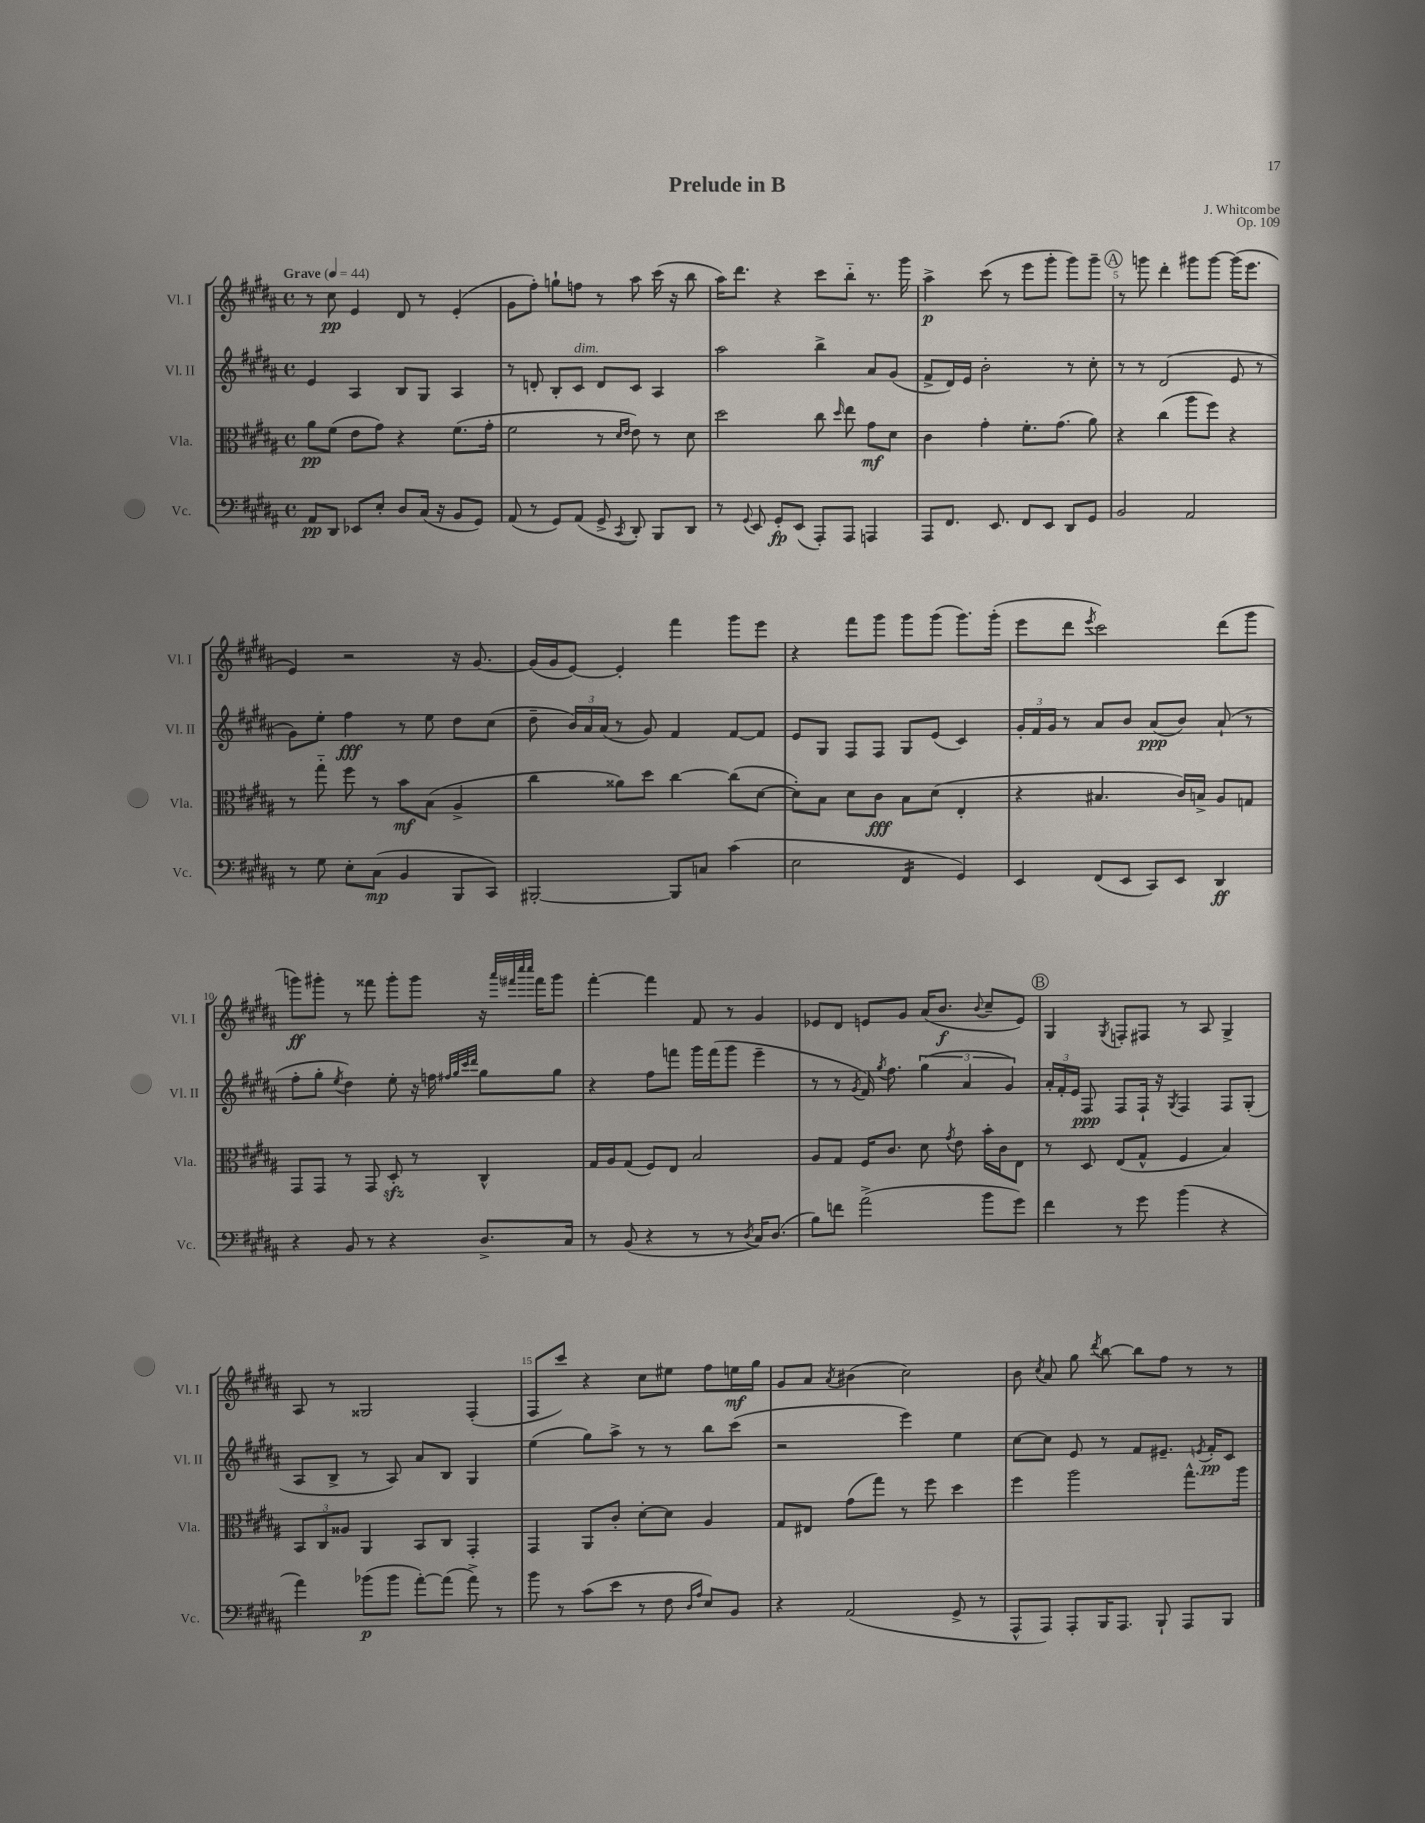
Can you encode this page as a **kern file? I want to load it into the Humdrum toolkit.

**kern	**kern	**kern	**kern
*staff4	*staff3	*staff2	*staff1
*clefF4	*clefC3	*clefG2	*clefG2
*k[f#c#g#d#a#]	*k[f#c#g#d#a#]	*k[f#c#g#d#a#]	*k[f#c#g#d#a#]
*M4/4	*M4/4	*M4/4	*M4/4
*met(c)	*met(c)	*met(c)	*met(c)
*MM44	*MM44	*MM44	*MM44
8AA#	8a#	4e	8r
8DD#	(8f#	.	8cc#
8EE-	8e	4A#	4e
8E'	8g#)	.	.
8D#	4r	8B	8d#
(16C#	.	8G#	8r
16r	.	.	.
8BB	(8.f#	4A#	(4e'
8GG#)	.	.	.
.	16g#'	.	.
=	=	=	=
(8AA#	2f#	8r	8g#
8r	.	8d'	8ff#')
8GG#)	.	8B'	8gg`
(8AA#	.	8c#	8ff
8GG#^	8r	8d	8r
.	16qqd#	.	.
8qCC#	16qqe	.	.
8DD#')	8e)	8c#	8aa#
8BBB	8r	4A#	(16ccc#
.	.	.	16r
8DD#	8d#	.	8bb
=	=	=	=
8r	2dd#	2aa#	16aa#)
.	.	.	8.ddd#
8qqGG#	.	.	.
8EE	.	.	.
8GG#'	.	.	4r
(8EE	.	.	.
8AAA#')	8cc#	4bb^	8ccc#
.	16qqdd#	.	.
8AAA#	8ee	.	8bb'~
4AAA	8g#	8a#	8.r
.	8d#	(8g#	.
.	.	.	16ggg#
=	=	=	=
8AAA#	4c#	8f#^	4aa#^
8.FF#	.	16d#)	.
.	.	16e	.
.	4g#'	2b'	(8ccc#
8.EE	.	.	.
.	.	.	8r
8FF#	8.f#'	.	8eee
8EE	.	.	8ggg#'
.	(8.g#	.	.
8DD#	.	8r	8ggg#)
8GG#	8a#)	8cc#'	8ggg#~
=	=	=	=
2BB	4r	8r	8r
.	.	8r	8ggg
.	(4cc#	(2d#	4ddd#'
2AA#	8aa#	.	8ggg#
.	8ff#)	.	[8ggg#
.	4r	8e	(16ggg#]
.	.	.	8.eee
.	.	8r	.
=	=	=	=
8r	8r	8g#)	4e)
8G#	8gg#'~	8ee'	.
8E'	8ff#	4ff#	2r
(8C#	8r	.	.
4BB	8b	8r	.
.	(8B	8ee	.
8BBB	4A#^	8dd#	16r
.	.	.	[8.g#
8CC#)	.	(8cc#	.
=	=	=	=
[2BBB#'	4cc#	8dd#~	(16g#]
.	.	.	16g#
.	.	24b)	[8e)
.	.	24a#	.
.	.	(24a#	.
.	8a##)	8r	4e']
.	8dd#	8g#)	.
8BBB#]	[4cc#	4f#	4fff#
8C	.	.	.
(4c#	(8cc#]	[8f#	8ggg#
.	[8d#	8f#]	8eee
=	=	=	=
2E	8d#'])	8e	4r
.	8B	8G#	.
.	8d#	8F#	8fff#
.	8c#	8F#	8ggg#
4FF#	8B	8G#	8ggg#
.	(8d#	(8e	(8ggg#
4GG#)	4E'	4c#)	8.ggg#)
.	.	.	(16ggg#'
=	=	=	=
4EE	4r	24g#'	8eee
.	.	24f#	.
.	.	24g#	.
.	.	8r	8ddd#
.	.	.	8qeee
(8FF#	4.B#	8a#	2ccc#)
8EE	.	8b	.
8CC#)	.	(8a#	.
8EE	16c#)	8b)	.
.	16B^	.	.
4DD#	8A#	(8a#`	(8ddd#
.	8G	8r	8ggg#
=	=	=	=
4r	8GG#	8ff#'	8ggg)
.	8GG#	8gg#'	8ggg#'
.	.	8qee	.
8BB	8r	4dd#)	8r
8r	8GG#	.	8fff##
4r	8D#'	8ee'	8ggg#'
.	8r	16r	8ggg#
.	.	16ff	.
.	.	32qqff#	.
.	.	32qqgg#	.
.	.	32qqccc#	.
.	.	32qqddd#	.
8.D#^	4C#^^	8gg#	16r
.	.	.	32qqaaa#
.	.	.	32qqfff#
.	.	.	32qqcccc#
.	.	.	32qqcccc#
.	.	.	16fff#
.	.	8gg#	8ggg#
16C#	.	.	.
=	=	=	=
8r	16G#	4r	[4fff#'
.	16A#	.	.
(8BB	(8G#	.	.
4r	8F#)	8ff#	4fff#]
.	8E	8fff	.
8r	2B	16ggg#	8f#
.	.	(16fff	.
8r	.	8ggg#	8r
8qD#	.	.	.
16C#)	.	4eee~	4g#
(8.D#	.	.	.
=	=	=	=
8B)	8A#	8r	8e-
8f	8G#	8r	8d#
.	.	8qg#	.
(2a#^	16F#	16f#)	8e
.	.	8qgg#	.
.	8.c#	8.ff#	.
.	.	.	8g#
.	8d#	(6gg#	(16a#
.	.	.	8.b
.	8qg#	.	.
.	8e	.	.
.	.	6a#	.
.	.	.	8qqb
8b	16b'	.	8cc#~
.	16c#	.	.
.	.	6g#)	.
8g#)	8E	.	8e)
=	=	=	=
4f#	8r	24a#'	4G#
.	.	24f#'	.
.	.	24e	.
.	8D#	8F#	.
.	.	.	8qG#
8r	(8E	8F#	8F'
8g#	8G#^^	16F#`	8F#
.	.	16r	.
.	.	8qG#	.
(4b	4F#	4F#	8r
.	.	.	8A#
4r	4B)	8F#	4G#^
.	.	(8G#'	.
=	=	=	=
4a#)	12BB	8A#	8A#
.	12C#	.	.
.	.	8B^	8r
.	12A##	.	.
(8b-	4AA#	8r	2G##
8b-	.	8A#)	.
[8a#')	8BB	8a#	.
(8a#]	8C#	8B	.
8a#^)	4GG#'	4G#	(4F#'
8r	.	.	.
=	=	=	=
8b	4GG#	(4ee	8F#
8r	.	.	8ccc#)
(8c#	8AA#	8gg#)	4r
8e	8c#'	8aa#^	.
8r	[8d#'	8r	8cc#
8F#	8d#]	8r	8ee#
16qqD#	.	.	.
16qqA#	.	.	.
8E)	4A#	8bb	8ff#
8BB	.	(8ccc#	16ee
.	.	.	16gg#
=	=	=	=
4r	8G#	2r	8g#
.	8E#	.	8a#
.	.	.	8qa#
(2AA#	(8g#	.	(4b#
.	8gg#)	.	.
.	8r	4eee)	2cc#)
.	8ff#	.	.
8GG#^	4dd#	4ee	.
8r	.	.	.
=	=	=	=
8AAA#^^	4ff#	[8cc#	8b
.	.	.	8qcc#
8AAA#)	.	8cc#]	8a#
8AAA#'	2aa#	8e	8gg#
.	.	.	8qddd#
16BBB	.	8r	[8bb
8.AAA#	.	.	.
.	.	8f#	8bb]
8BBB`	.	8.e#~	8ff#
8AAA#	8.gg#^^	.	8r
.	.	8qe	.
.	.	16f#'	.
8BBB	.	8c#	8r
.	16aa#	.	.
==	==	==	==
*-	*-	*-	*-
